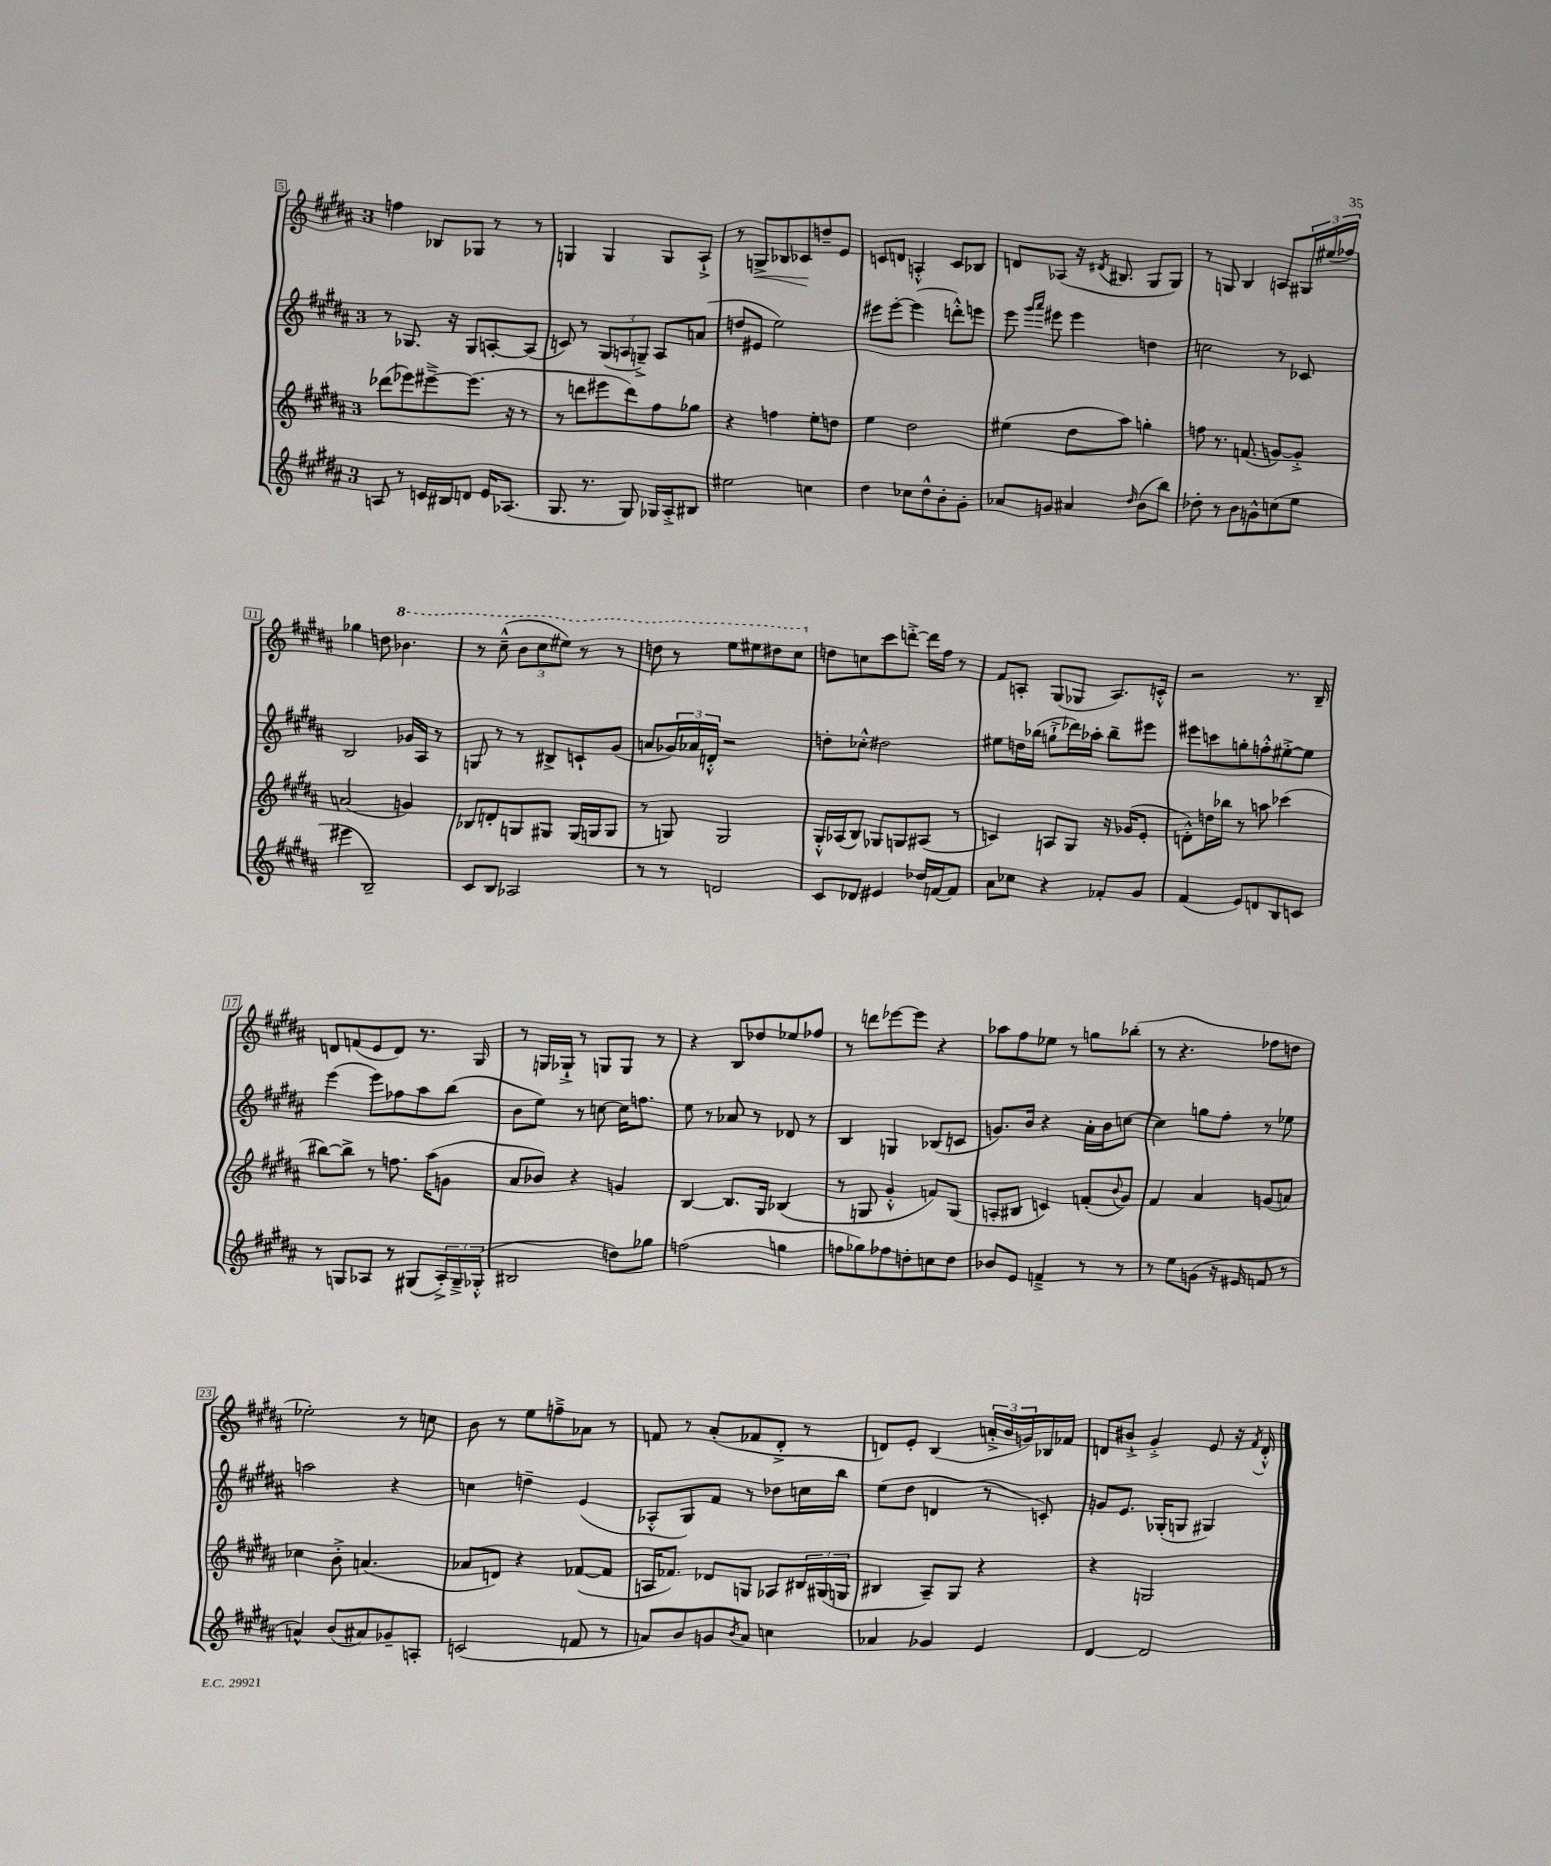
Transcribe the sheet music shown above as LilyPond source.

<<
\new StaffGroup <<
\new Staff = "s0" {
    \clef treble \key b \major \once \override Staff.TimeSignature.style = #'single-digit \time 3/4
    f''4 bes8 ges8 r8 r8 |
    g4 g4 g8 ais8-!-> |
    r8 g8->\< bes8 ces'8\! d''8-- e'8 |
    c'8 d'8 a4-.-^ c'8 bes8 |
    d'8 aes8( r16 \acciaccatura { dis'8 } bis8. gis8 gis8) |
    r8 g8 b4 a8 \tuplet 3/2 { gis16 eis''16( fes''16) } |
    ges''4 d''8 \ottava #1 bes''4. |
    r8 cis'''8---^( \tuplet 3/2 { b''8 cis'''8 eis'''8) } r8 r8 |
    d'''8 r8 e'''8 eis'''8 dis'''8 cis'''8 \ottava #0 |
    d''8 c''8 cis'''8 d'''8~-.-> d'''16 fis''16 r8 |
    fis'8 a8-. gis8( ges8 a8.) c'16-.-^ |
    r2 r8. b16-- |
    d'8 f'8( e'8 d'8) r8. gis16 |
    r8 g16 ges16-!-> r8 g8 g8 r8 |
    r4 b8 des''8 ees''8 fes''8 |
    r8 d'''8 ees'''8~ ees'''8 r4 |
    aes''8 fis''8 ees''8 r8 g''8 bes''8-.( |
    r8 r4. fes''8 d''8 |
    ees''2-.) r8 c''8 |
    b'8 r8 e''8 f''8---> aes'8 r8 |
    f'8 r8 ais'8-.( fes'8 dis'8-.-> r8 |
    d'8) e'8-. b4( \tuplet 3/2 { a'16-.-> b'16 g'16) } bes16 fes'16 |
    d'8 bis'8-!-> gis'4-.-> e'8 r16 \acciaccatura { fis'8 } d'16-.-^ \bar "|." |
}
\new Staff = "s1" {
    \clef treble \key b \major \once \override Staff.TimeSignature.style = #'single-digit \time 3/4
    r8 ges8. r16 ges8 a8~-. a8( |
    c'8) r8 \tuplet 3/2 { gis8( a8 g8--->) } a8 a'8( |
    d''8 eis'8 e''2) |
    eis'''8 eis'''8~-. eis'''4( d'''8-.-^) e'''8 |
    e'''8 \grace { gis'''16 ais'''16 } eis'''8 eis'''4 d''4 |
    c''2 r8 ces'8 |
    b2 ges'16 ais16 r8 |
    g8 r8 r8 bis8-> c'8-! gis'8( |
    a'8 \tuplet 3/2 { ges'16) aes'16 d'16-.-^ } r2 |
    d''8-. ces''8-.-^ dis''2 |
    eis''8 d''16 bes''16( g''8-!-> des'''16) aes''16-. bes''8-- eis'''8 |
    eis'''8 c'''8 g''8-. f''8-.-^ eis''8~-.-> eis''8 |
    e'''4( e'''8) fes''8 ais''8 b''8( |
    b'8 e''8) r8 c''8~ c''16 f''8. |
    e''8 r8 aes'8 r8 des'8 r8 |
    b4 g4 bes8( c'8 |
    g'8.) b'16 r4 ais'16-. b'16 c''8~ |
    c''4 g''8 fis''8-. r8 ees''8 |
    a''2 r4 |
    c''4 d''4-- e'4( |
    aes8-.-^ gis8) fis'8 r8 des''8 c''16 b''16 |
    e''8( dis''8 d'4 r8 c'8-.) |
    g'8 e'8. ges16-.( g8 gis4) \bar "|." |
}
\new Staff = "s2" {
    \clef treble \key b \major \once \override Staff.TimeSignature.style = #'single-digit \time 3/4
    des'''8( ees'''8) eis'''8~---> eis'''8.( r16 r8 |
    r8 d'''8 eis'''8 d'''8) fis''8 ges''8 |
    r4 f''4 e''8-. d''8 |
    e''4 dis''2 |
    eis''4( dis''8 ais''8) g''4-. |
    f''8 r8. f'8.( g'8~) g'8-.-> |
    a'2( g'4) |
    bes8 d'8-. g8 gis8 gis16( g16 g8 |
    r8 g8) g2 |
    gis16-.-^ aes16( b8) ges8 g8 ais8( r8 |
    c'4) a8 gis8 r16 ges'16( e'8-. |
    d'8-.-^) d''16 bes''16 r8 a''8 ces'''4( |
    bis''8~) bis''8-> r8 f''8. ais''16( g'8 |
    ais'8 bes'8) r4 g'4 |
    b4~ b8. gis16 bes4( |
    r8 g8 gis'4-.-^ f'8) g8( |
    a8-. bis8 c'4) f'8-.( \appoggiatura { b'8 } gis'8) |
    fis'4 ais'4 g'8( a'8) |
    ces''4 b'8-.-> a'4.( |
    aes'8 d'8) r4 fes'8~( fes'8 |
    a16 fes'8.) des'8 g8 aes8 \tuplet 3/2 { bis16 gis16( g16 } |
    bis4 ais8--) gis8 r4 |
    r4 g2 \bar "|." |
}
\new Staff = "s3" {
    \clef treble \key b \major \once \override Staff.TimeSignature.style = #'single-digit \time 3/4
    a8 r8 c'16 bis16 d'8 e'16 aes8.( |
    gis8. r8. gis8) ges16 ais16-.-> bis8 |
    eis''2 c''4 |
    dis''4 ces''8 dis''8-^ b'8-. gis'8-. |
    aes'8 g'8 ais'4 \grace { dis''16 } b'8( b''8) |
    des''8-. r8 b'8 g'8-^ c''8( e''8 |
    eis'''4 b2--) |
    cis'8 b8 aes2 |
    r8 r8 d'2 |
    cis'8 des'8 eis'4 des''16 f'16~ f'8 |
    ais'8 ces''8 r4 fes'8-. gis'8 |
    fis'4( e'8) d'8 b8 c'8 |
    r8 g8 aes8 r8 gis8( \tuplet 3/2 { aes16-.->) gis16---> ges16-.-^( } |
    bis2 d''8) ges''8 |
    f''2( g''4 |
    f''8 ges''8) fes''8 d''8-. c''8 d''8 |
    bes'8 e'8 f'4---> r8 r8 |
    r8 e''8 g'8( r16 eis'16 f'8 r8 |
    a'4-^) b'8( ais'8) ges'8-- a8-. |
    c'2( f'8 r8 |
    a'8) b'8 g'8 \acciaccatura { b'8 } a'8 c''4 |
    aes'4 ges'4 e'4 |
    dis'4~ dis'2 \bar "|." |
}
>>
>>
\layout { \context { \Score currentBarNumber = #5 \override BarNumber.stencil = #(make-stencil-boxer 0.1 0.3 ly:text-interface::print) } }
